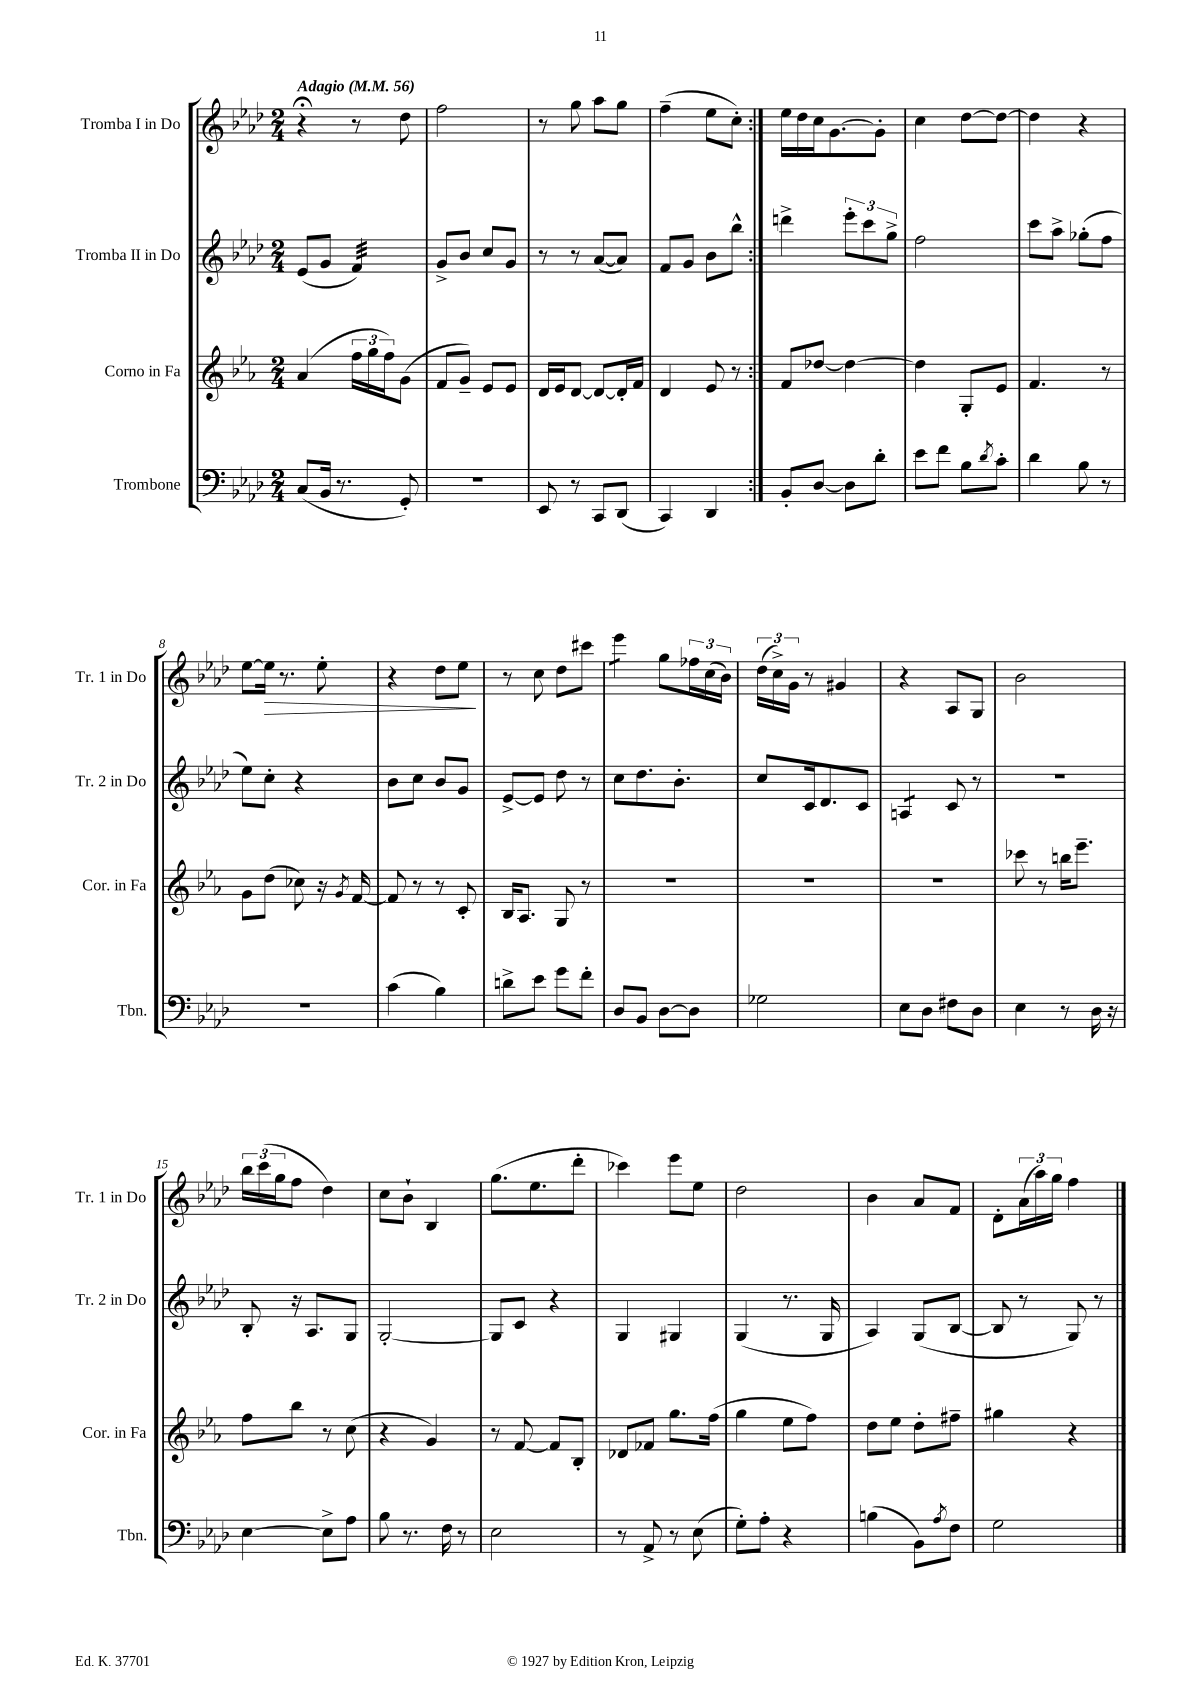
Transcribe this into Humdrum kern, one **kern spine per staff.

**kern	**kern	**kern	**kern
*staff4	*staff3	*staff2	*staff1
*clefF4	*clefG2	*clefG2	*clefG2
*k[b-e-a-d-]	*k[b-e-a-]	*k[b-e-a-d-]	*k[b-e-a-d-]
*M2/4	*M2/4	*M2/4	*M2/4
*MM56	*MM56	*MM56	*MM56
(8C/L	(4a-/	(8e-/L	4r;
16BB-/Jk	.	8g/J	.
8.r	.	.	.
.	24ff\LL	4f/)	8r
.	24gg\	.	.
.	24ff\J)	.	.
8GG'/)	(8g\J	.	8dd-\
=	=	=	=
2r	8f/L	8g^/L	2ff\
.	8g~/J)	8b-/J	.
.	8e-/L	8cc/L	.
.	8e-/J	8g/J	.
=	=	=	=
8EE-/	16d/LL	8r	8r
.	16e-/J	.	.
8r	[8d/J	8r	8gg\
8CC/L	8d/_L	([8a-/L	8aa-\L
(8DD-/J	16d'/]L	8a-/]J)	8gg\J
.	16f/JJ	.	.
=	=	=	=
4CC/)	4d/	8f/L	(4ff~\
.	.	8g/J	.
4DD-/	8e-/	8b-\L	8ee-\L
.	8r	8bb-^^\J	8cc'\J)
=:|!	=:|!	=:|!	=:|!
8BB-'/L	8f/L	4ddd^\	16ee-\LL
.	.	.	16dd-\
[8D-/J	[8dd-/J	.	16cc\J
.	.	.	[8.g\
8D-\]L	4dd-\_	12eee-'\L	.
.	.	12ccc\	.
8d-'\J	.	.	8g'\]J
.	.	12gg^\J	.
=	=	=	=
8e-\L	4dd-\]	2ff\	4cc\
8f\J	.	.	.
8B-\L	8G'/L	.	[8dd-\L
8qd-/	.	.	.
8c'\J	8e-/J	.	8dd-\_J
=	=	=	=
4d-\	4.f/	8ccc\L	4dd-\]
.	.	8aa-^\J	.
8B-\	.	(8gg-'\L	4r
8r	8r	8ff\J	.
=	=	=	=
2r	8g\L	8ee-\L)	[8ee-\L
.	(8dd\J	8cc'\J	16ee-\]Jk
.	.	.	8.r
.	8cc-\)	4r	.
.	16r	.	8ee-'\
.	8qg/	.	.
.	[16f/	.	.
=	=	=	=
(4c\	8f/]	8b-\L	4r
.	8r	8cc\J	.
4B-\)	8r	8b-/L	8dd-\L
.	8c'/	8g/J	8ee-\J
=	=	=	=
8d^\L	16B-/LK	[8e-^/L	8r
.	8.A-/J	.	.
8e-\J	.	8e-/]J	8cc\
8g\L	8G/	8dd-\	8dd-\L
8f'\J	8r	8r	8ccc#\J
=	=	=	=
8D-/L	2r	8cc\L	4eee-\
8BB-/J	.	8.dd-\	.
[8D-\L	.	.	8gg\L
.	.	8.b-'\J	.
8D-\]J	.	.	24ff-\L
.	.	.	(24cc\
.	.	.	24b-\JJ)
=	=	=	=
2G-\	2r	8cc/L	(24dd-\LL
.	.	.	24cc^\)
.	.	.	24g\JJ
.	.	16c/k	8r
.	.	8.d-/	.
.	.	.	4g#/
.	.	8c/J	.
=	=	=	=
8E-\L	2r	4A/	4r
8D-\J	.	.	.
8F#\L	.	8c/	8A-/L
8D-\J	.	8r	8G/J
=	=	=	=
4E-\	8ccc-\	2r	2b-\
.	8r	.	.
8r	16bb\LK	.	.
.	8.eee-~\J	.	.
16D-\	.	.	.
16r	.	.	.
=	=	=	=
[4E-\	8ff\L	8B-'/	24bb-\LL
.	.	.	(24ccc\
.	.	.	24gg\J
.	8bb-\J	16r	8ff\J
.	.	8.A-/L	.
8E-^\]L	8r	.	4dd-\)
8A-\J	(8cc\	8G/J	.
=	=	=	=
8B-\	4r	[2G'/	8cc\L
8.r	.	.	8b-`\J
.	4g/)	.	4B-/
16F\	.	.	.
8r	.	.	.
=	=	=	=
2E-\	8r	8G/]L	(8.gg\L
.	[8f/	8c/J	.
.	.	.	8.ee-\
.	8f/]L	4r	.
.	8B-'/J	.	8ddd-'\J
=	=	=	=
8r	8d-/L	4G/	4ccc-\)
8AA-^/	8f-/J	.	.
8r	8.gg\L	4G#/	8eee-\L
(8E-\	.	.	8ee-\J
.	(16ff\Jk	.	.
=	=	=	=
8G'\L)	4gg\	(4G/	2dd-\
8A-'\J	.	.	.
4r	8ee-\L	8.r	.
.	8ff\J)	.	.
.	.	16G/	.
=	=	=	=
(4B\	8dd\L	4A-/)	4b-\
.	8ee-\J	.	.
8BB-\L)	8dd'\L	(8G/L	8a-/L
8qA-/	.	.	.
8F\J	8ff#~\J	[8B-/J	8f/J
=	=	=	=
2G\	4gg#\	8B-/]	8d-'\L
.	.	8r	(24a-\L
.	.	.	24aa-\)
.	.	.	24gg\JJ
.	4r	8G/)	4ff\
.	.	8r	.
==	==	==	==
*-	*-	*-	*-
